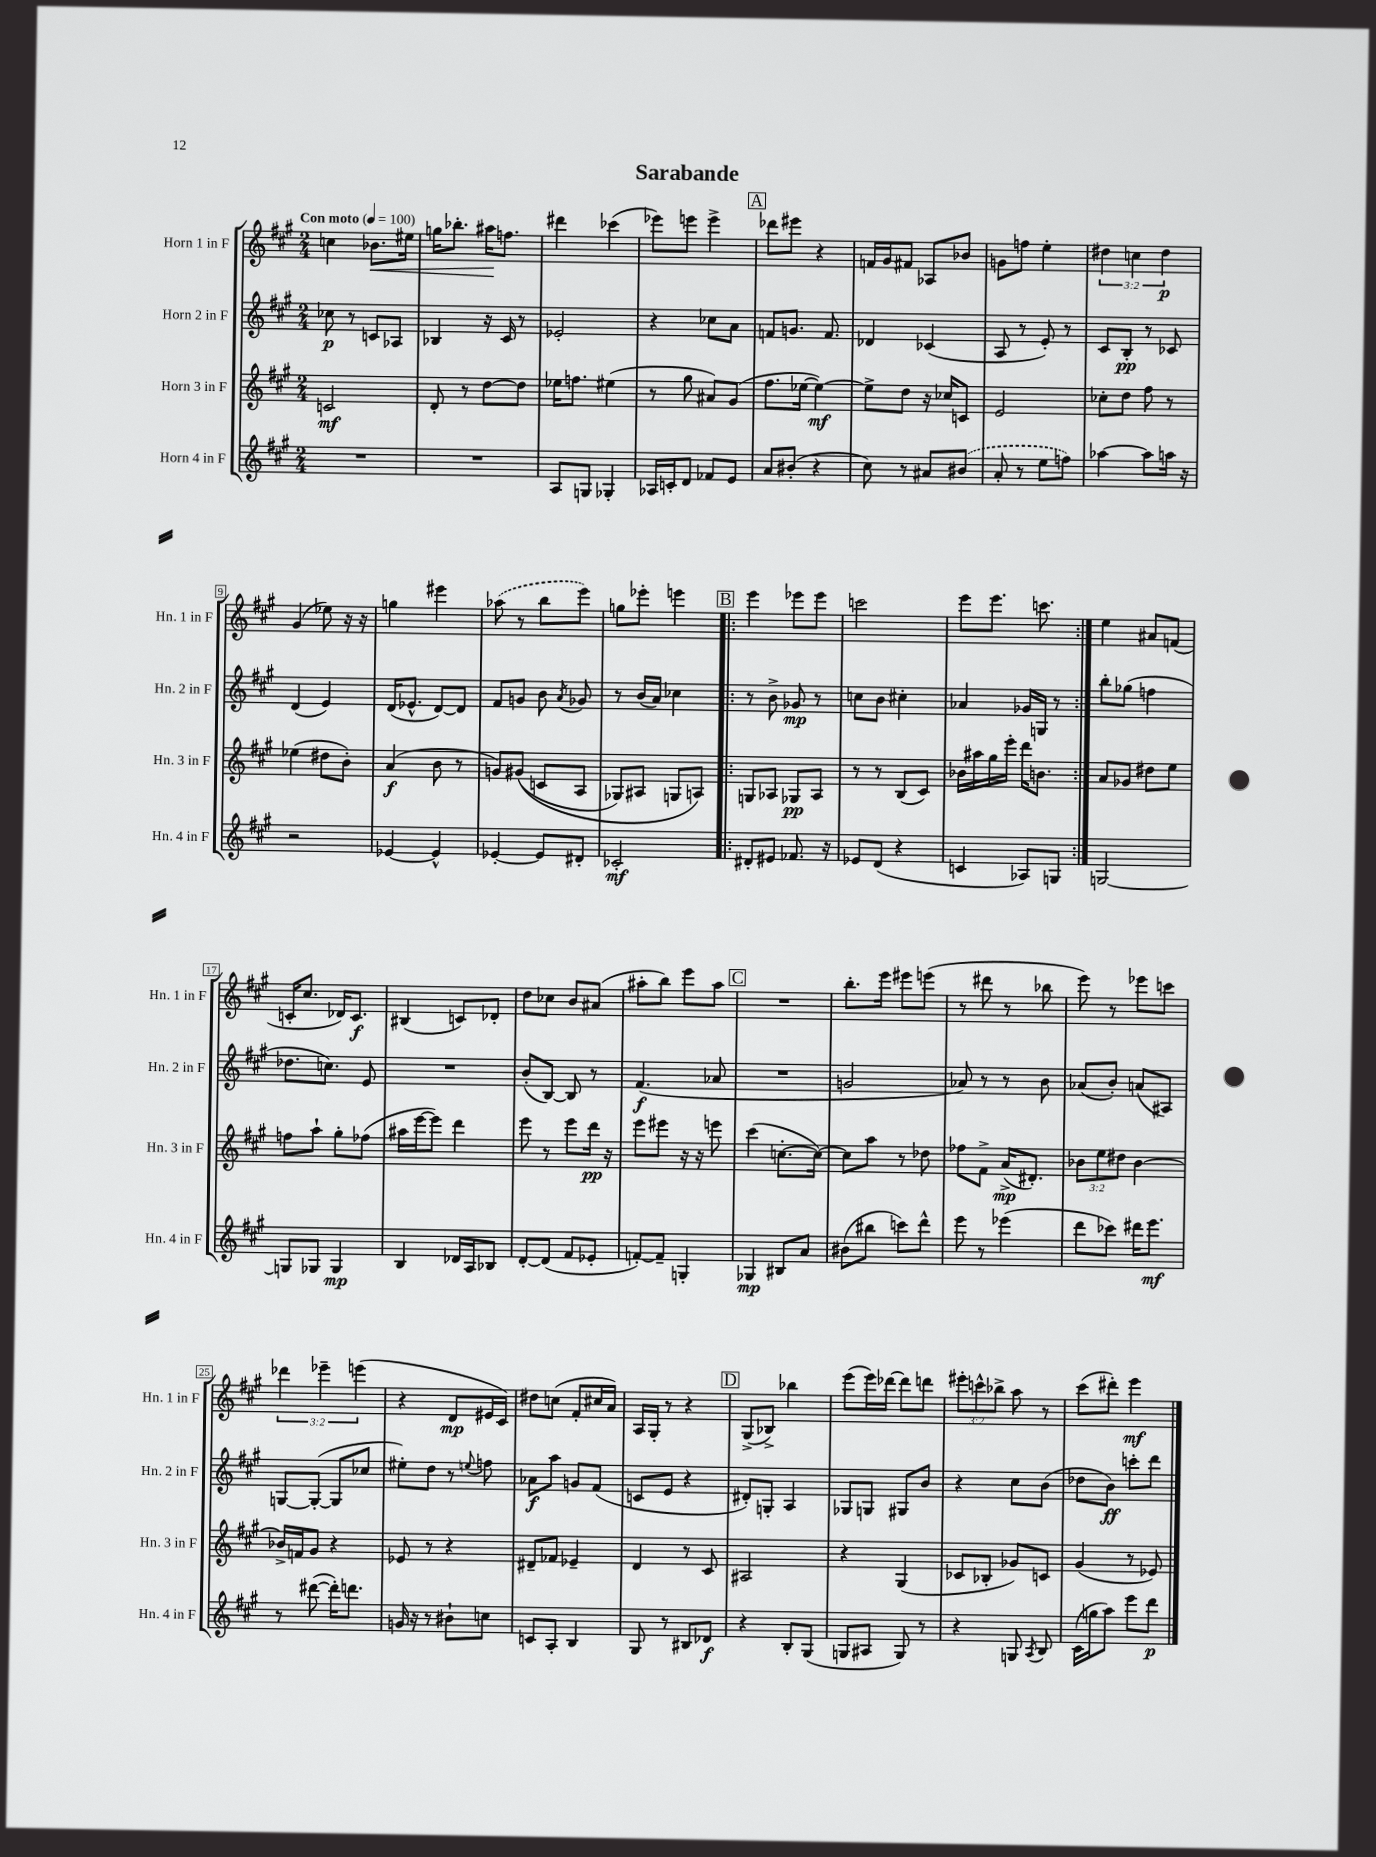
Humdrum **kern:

**kern	**kern	**kern	**kern
*staff4	*staff3	*staff2	*staff1
*clefG2	*clefG2	*clefG2	*clefG2
*k[f#c#g#]	*k[f#c#g#]	*k[f#c#g#]	*k[f#c#g#]
*M2/4	*M2/4	*M2/4	*M2/4
*MM100	*MM100	*MM100	*MM100
2r	2c	8cc-	4cc
.	.	8r	.
.	.	8c	8.b-
.	.	8A-	.
.	.	.	16ee#
=	=	=	=
2r	8d'	4B-	16gg
.	.	.	8.bb-'
.	8r	.	.
.	[8dd	16r	16aa#
.	.	16c#	8.ff
.	8dd]	8r	.
=	=	=	=
8A	16ee-	2e-'	4ddd#
.	8.ff	.	.
8G	.	.	.
4G-'	(4ee#	.	(4ccc-
=	=	=	=
16A-	8r	4r	8eee-)
16c'	.	.	.
8d	8gg#	.	8eee
8f-	8a#)	8cc-	4eee^
8e	(8g#	8a	.
=	=	=	=
8a	8.ff#	8f	8ddd-
(8b#'	.	8.g	8eee#
.	[16ee-	.	.
4r	4ee-_)	.	4r
.	.	8.f	.
=	=	=	=
8cc#)	8ee-^]	4d-	16f
.	.	.	16g#
8r	8dd	.	8f#
8a#	16r	(4c-	8A-
.	16cc-	.	.
(8b#	8c	.	8b-
=	=	=	=
8a'	2e	8A	8g
8r	.	8r	8ff
8ee	.	8e')	4ee'
8ff)	.	8r	.
=	=	=	=
[4aa-	8cc-'	8c#	6dd#
.	8dd	8B'	.
.	.	.	6cc
8aa-]	8ff#	8r	.
.	.	.	6dd#
16aa	8r	8c-	.
16r	.	.	.
=	=	=	=
2r	(4ee-	(4d	(4g#
.	8dd#	4e)	8ee-)
.	8b')	.	16r
.	.	.	16r
=	=	=	=
[4e-	(4a	(16d	4gg
.	.	8.e-^^	.
4e-^^]	8b	[8d)	4eee#
.	8r	8d]	.
=	=	=	=
[4e-'	8g)	8f#	(8aa-
.	&((8g#	8g	8r
8e-]	8c	8b	8bb
.	.	8qa	.
8d#'	8A	8g-	8eee)
=	=	=	=
2c-'	8G-)	8r	8gg
.	8A#	(16b	8eee-'
.	.	16a)	.
.	8G	4cc-	4eee
.	8A&)	.	.
=!|:	=!|:	=!|:	=!|:
8d#'	8G	8r	4eee
8e#	8A-	8b^	.
8.f-	8G-	8g-	8eee-
.	8A-	8r	8eee-
16r	.	.	.
=	=	=	=
8e-	8r	8cc	2ccc
(8d	8r	8b	.
4r	(8B	4cc#'	.
.	8c#)	.	.
=	=	=	=
4c	16b-	4a-	8eee
.	16aa#	.	.
.	16gg#	.	8.eee
.	16eee'	.	.
8A-)	16ddd	16g-	.
.	8.b	16G	8.ccc
8G	.	8r	.
=:|!	=:|!	=:|!	=:|!
[2G	8a	8bb'	4ee
.	8g-	(8gg-	.
.	8dd#	4ff	8a#
.	8ee	.	(8f
=	=	=	=
8G]	8ff	8.dd-	16c'
.	.	.	8.cc#
8G-	8aa`	.	.
.	.	8.cc)	.
4G-	8gg#'	.	16d-)
.	.	.	8.c
.	(8ff-	8e	.
=	=	=	=
4B	16aa#	2r	(4B#
.	[16eee	.	.
.	8eee])	.	.
16d-	4ddd	.	8c)
16A	.	.	.
8B-	.	.	8d-'
=	=	=	=
[8d'	8eee	(8b'	8dd
(8d]	8r	[8B)	8cc-
8f#	8eee	8B]	8b
8e-'	16ddd	8r	(8a#
.	16r	.	.
=	=	=	=
[8f')	8eee	(4.f#	8aa#'
8f~]	8eee#	.	8bb)
4G'	16r	.	8eee
.	16r	.	.
.	8eee	8a-	8aa#
=	=	=	=
4G-	(4ccc#	2r	2r
8B#	[8.cc'	.	.
8a	.	.	.
.	16cc_)	.	.
=	=	=	=
(8b#	8cc]	2g	8.bb'
8bb#	8aa	.	.
.	.	.	16eee
8ccc)	8r	.	8eee#
8ddd^^	8dd-	.	(8eee
=	=	=	=
8eee	8ff-	8a-)	8r
8r	8f#^	8r	8ddd#
(4eee-	(16a^	8r	8r
.	8.d#')	.	.
.	.	8b	8bb-
=	=	=	=
8ddd	12b-	(8a-	8eee)
.	12ee	.	.
8ccc-)	.	8b')	8r
.	12dd#	.	.
16ddd#	[4b-	(8a	8eee-
8.eee	.	.	.
.	.	8A#)	8ccc
=	=	=	=
8r	16b-^]	[8G	6ddd-
.	16f	.	.
([8ddd#	8g#	(8G'_	.
.	.	.	6eee-~
16ddd#'])	4r	8G]	.
8.ddd	.	.	.
.	.	.	(6eee
.	.	8cc-	.
=	=	=	=
16g	8e-	8ee#')	4r
16r	.	.	.
8r	8r	8dd	.
8b#`	4r	8r	8d
.	.	8qqee	.
8cc	.	8ff	16e#
.	.	.	16c#)
=	=	=	=
8c	8d#~	8a-	8dd#
8A'	8f-	8aa	(8cc
4B	4e-~	8g	8f#'
.	.	(8f#	16cc#
.	.	.	16a)
=	=	=	=
8G#	4d	8c	16A
.	.	.	16G#'
8r	.	8e	8r
8B#	8r	4r	4r
8d-	8c#	.	.
=	=	=	=
4r	2A#	8d#')	(8G#^
.	.	8G'	8B-^)
8B'	.	4A	4bb-
(8G#	.	.	.
=	=	=	=
8G	4r	8G-	(8eee
8A#	.	8G	16eee)
.	.	.	[16ddd-
8G)	(4G#	8G#	8ddd-]
8r	.	8b	8ddd
=	=	=	=
4r	8c-	4r	12eee#'
.	.	.	12ccc^^
.	8B-'	.	.
.	.	.	12bb-^
8G	8g-)	8cc#	8aa
8qA	.	.	.
8B	8c	(8b	8r
=	=	=	=
(16c#	(4g#	8dd-	(8ccc#
16gg	.	.	.
8aa)	.	8b)	8ddd#')
8eee	8r	8ccc'	4eee
8ddd	8e-)	8ddd	.
==	==	==	==
*-	*-	*-	*-
